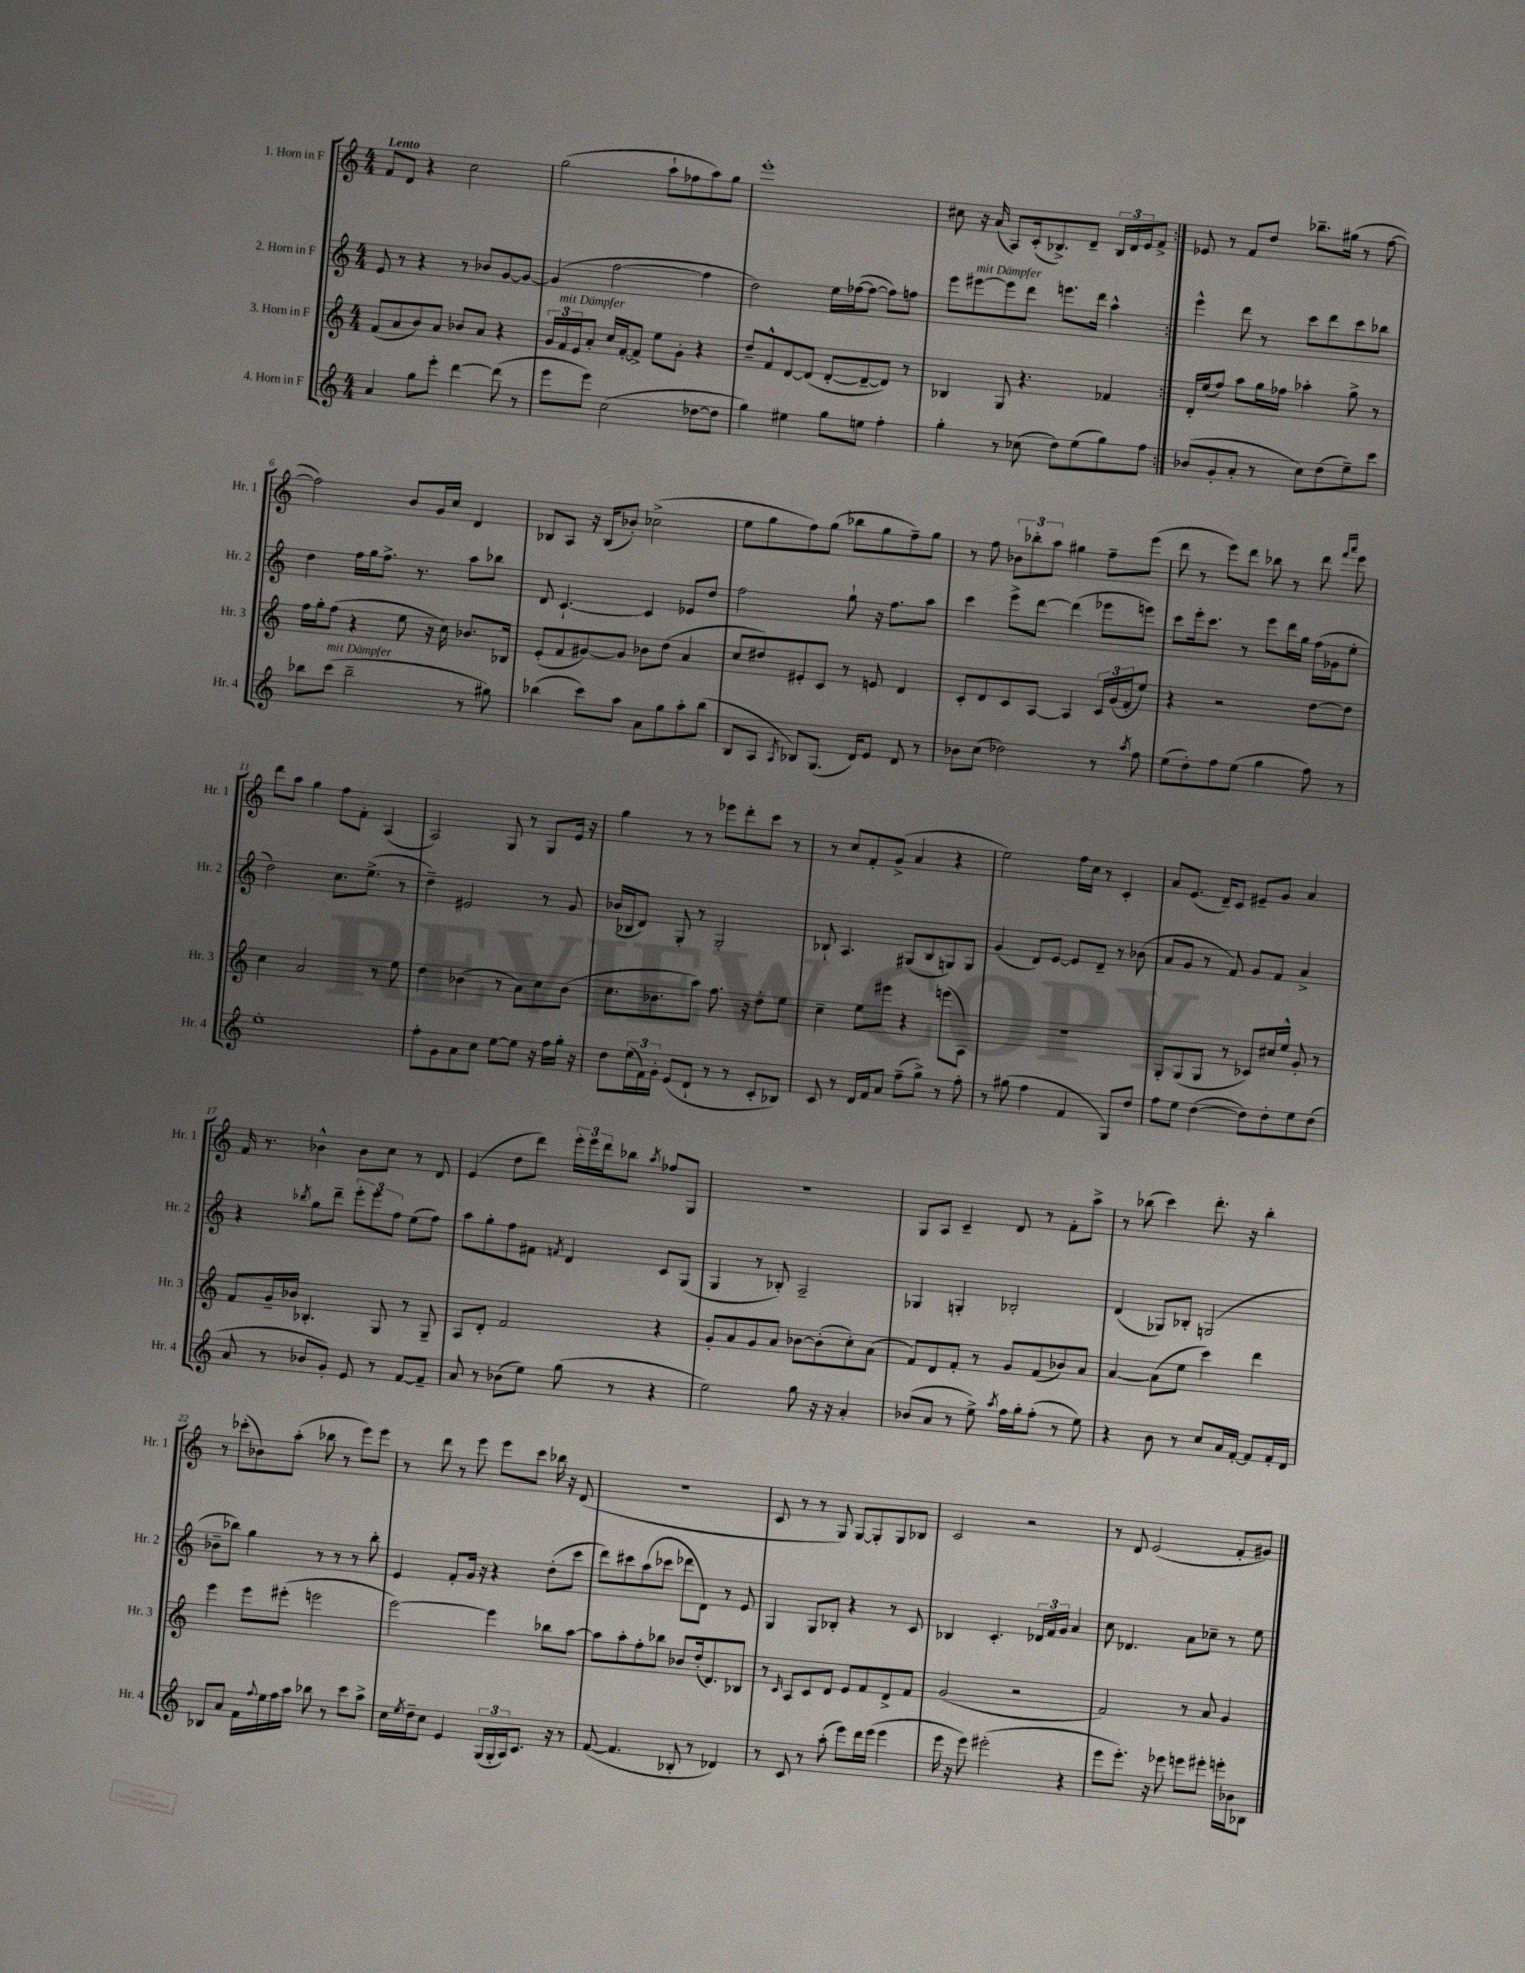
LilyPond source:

<<
\new StaffGroup <<
\new Staff = "s0" \with { instrumentName = "1. Horn in F" shortInstrumentName = "Hr. 1" } {
    \clef treble \key c \major \numericTimeSignature \time 4/4 \tempo "Lento"
    \repeat volta 2 { f'8 d'8 r4 c''2 |
    g''2( a''8-! fes''8 a''8) g''8 |
    e'''1-. |
    cis''8 r16 a'16( a8) c'16-.( bes8.->) d'8-- \tuplet 3/2 { bes16 d'16 e'16 } f'8-> | }
    ees'8 r8 f'8 d''8 bes''8.-- gis''16( r8 f''8~ |
    f''2) b'8 g'16 c''16 d'4 |
    bes8 a8 r16 bes16( bes'8-.) ces''2->( |
    e''8 g''8 f''8) g''8( bes''8 g''8 f''8--) g''8 |
    r8 f''8 \tuplet 3/2 { bes'8 bes''8-. a''8 } gis''4 f''8-- e'''8( |
    d'''8 r8 e'''8) d'''8 bes''8 r8 d'''8 \grace { f'''16 a'''16 } e'''8 |
    d'''8 a''8 g''4 f''8 f'8-. a4( |
    a2) g8 r8 g8 e'16 r16 |
    g''4 r8 r8 ees'''8 d'''8-. c'''8 r8 |
    r8 c''8 f'8-. g'8->( a'4 r4 |
    e''2) f''16 c''16 r8 c'4-. |
    a'8 e'8.( d'16--) c'8 eis'8-- g'8 a'4 |
    f'16 r8. bes'4-^ bes'8 c''8 r8 d'8 |
    e'4( d''8 d'''8) \tuplet 3/2 { e'''16-. e'''16 d'''16 } bes''8 \acciaccatura { a''8 } fes''8 g8 |
    r1 |
    g8 a8 c'4-- d'8 r8 f'8-. a''8-> |
    r8 bes''8( c'''4) d'''8.-. r16 bes''4-. |
    r8 ces'''8-.( bes'8) a''8-.( bes''8 r8 e'''8) e'''8 |
    r8 d'''8 r8 e'''8 e'''8 c'''8 bes''16 r16 d'8( |
    R1 |
    c'8 r8 r8 g8) g8~ g8-. g8 bes8 |
    c'2 r2 |
    r8 d'8 e'2( f'8-. gis'8) \bar "|." |
}
\new Staff = "s1" \with { instrumentName = "2. Horn in F" shortInstrumentName = "Hr. 2" } {
    \clef treble \key c \major \numericTimeSignature \time 4/4
    \repeat volta 2 { e'8 r8 r4 r8 bes'8 g'8~ g'8~ |
    g'4( f''2~ f''4 |
    d''2) e''16 fes''16~( fes''8~ fes''8) f''8 |
    e'''8 eis'''8~^\markup { \italic "mit Dämpfer" } eis'''8 d'''8 e'''8. d'''16 a''4-^ | }
    e'''4-^ d'''8 r8 c'''8 d'''8 c'''8 bes''8 |
    d''4 f''16 g''16 f''8.-> r8. a''8 bes''8 |
    d'8 c'4.~-! c'4 ees'8 d''8 |
    f''2 g''8-! r16 f''8. a''8 |
    c'''4 e'''8-> d'''8~ d'''4( ees'''8 e'''8) |
    c'''8 e'''16-. c'''8. r8 e'''8 d'''16 g''16 f''16( ges'16 e''8-. |
    d''2) c''8. e''8.->( r8 |
    d''4--) eis'2 r8 g'8 |
    bes'16( bes16 d'8) g8-. r8 g2-. |
    bes8-! a4. gis8( bes8 g8) g8 |
    g'4( d'8) e'8~ e'8 d'8-- r8 bes'8( |
    a'8 g'8 r8 f'8) g'8 f'8 a'4-> |
    r4 \acciaccatura { bes''8 } g''8 d'''8-- \tuplet 3/2 { e'''8-. e'''8 f''8 } e''8( f''8) |
    a''8 g''8-. f''8 fis'8 \acciaccatura { f'8 } d'4 c'8 g8( |
    g4 r8 bes8-.) a2-- |
    ges4 g4-. bes2-. |
    d'4( ges8) bes8-. g2( |
    bes'8-- bes''8) g''4 r8 r8 r8 bes''8-. |
    e'4 f'8-. g'16 r16 r4 d''8-.( c'''8 |
    d'''8) cis'''8 a''8( ces'''8 des'''8 d'8) r8 e'8 |
    g4 g8 bes8-. r4 r8 c'8 |
    bes4 c'4.-. \tuplet 3/2 { des'16 f'16 g'16 } a'4 |
    c''8 des'4. a'8 ces''8-- r8 e''8 \bar "|." |
}
\new Staff = "s2" \with { instrumentName = "3. Horn in F" shortInstrumentName = "Hr. 3" } {
    \clef treble \key c \major \numericTimeSignature \time 4/4
    \repeat volta 2 { f'8( a'8 b'8) a'8 bes'8 a'8 r4 |
    \tuplet 3/2 { g'16 f'16^\markup { \italic "mit Dämpfer" } e'16 } a'8-. c''16 f'16~-. f'8-> e''8 g'8-. r4 |
    d''8-- f'8-^ d'8~ d'8( d'8~-. d'8~-- d'8) r8 |
    bes4 g8 r4. fes'4 | }
    d'16-. e''16( f''8) a''8 g''16 fes''16 aes''4-. g''8-> r8 |
    f''16 g''16-. f''8( r4 e''8 r16 c''16) bes'8. bes16 |
    e'8-.( f'8 gis'8~) gis'8 bes'8 d''8( a'4 |
    c''8 dis''8) eis'8-. c'8 r8 e'8 d'4 |
    c'8-. d'8 c'8 a8~ a4 \tuplet 3/2 { c'16 g'16( f'16-. } e''8) |
    r4 r2 d''8~ d''8 |
    c''4 a'2 r8 e''8 |
    d''4 bes'4( r8 a'8) c''8 bes'8( |
    c''8. bes'8. a''8) f''8. r16 d''8-. e''8 |
    c''4-- e''8 eis'''8 r4 e'''8( a8) |
    R1 |
    g8-. g8( g8 r8 ces'8) cis''16 e''16-^ g'8-. r8 |
    f'8 g'16-- bes'16 bes4.-. g8 r8 g8-- |
    a8 d'8-. f'2 r4 |
    g'8-. a'8 g'8 a'8 bes'8~ bes'8-.( c''8-.) a'8( |
    f'8) d'8 f'8-. r8 g'8 f'8( bes'8) a'8 |
    a'4~ a'8( e''8 c'''4) d'''4 |
    e'''4 e'''8 eis'''8-.( e'''2 |
    e'''2~) e'''4 bes''8 a''8~ |
    a''8 a''8-. f''8-. bes''8 bes'8 d''16-.( d'8.) bes8 |
    r8 \grace { c'16 } a8 c'8 d'8 e'8 f'8 d'8-> f'8 |
    g'2( r2 |
    f'2) r8 a'8 g'4 \bar "|." |
}
\new Staff = "s3" \with { instrumentName = "4. Horn in F" shortInstrumentName = "Hr. 4" } {
    \clef treble \key c \major \numericTimeSignature \time 4/4
    \repeat volta 2 { a'4 g''8 e'''8-. d'''4~ d'''8( r8 |
    e'''8 e'''8) c''2( des''8~ des''8 |
    g''4) eis''4 g''8 e''8 f''4-. |
    g''4-. r8 ces''8( d''8) e''8( g''8) f''8 | }
    bes'8( g'8-. a'8-. r8 c''8) d''8( e''8--) c'''8 |
    bes''8 c'''8^\markup { \italic "mit Dämpfer" }( bes''2-- r8 gis''8) |
    bes''4( c'''8) a''8 a'8 g''8 a''8-. bes''8( |
    b8 a8 \acciaccatura { a8 } bes8) g8.( d'16) e'8 d'8 r8 |
    bes'8 c''8( des''2) r8 \acciaccatura { a''8 } f''8 |
    e''8( d''8-.) f''8 e''8( g''4 f''8) r8 |
    e''1-. |
    f''8-. g'8 a'8 c''8 e''8~ e''8 r16 f''16 g''16-. r16 |
    d''8 \tuplet 3/2 { e''16( f'16) g'16-. } e'8( d'8-! r8 r8 c'8-. bes8) |
    c'8 r8 d'16 f'16 a'8 f''8--( g''8->) r8 f''8-. |
    r8 gis''8( f''4 f'4 g8) d''8 |
    f''8 e''8 d''4~( d''8) d''8-. e''8 d''8( |
    a'8 r8 bes'8 g'8-.) e'8 r8 f'8~ f'8-- |
    a'8 r8 bes'8( e''8) g''8( r8 r4 |
    e''2) g''8 r16 r16 a'4-. |
    bes'8( a'8 r8 e''8->) \acciaccatura { a''8 } f''16 g''16-. f''8-.( r8 e''8) |
    r4 b'8 r8 c''8 a'16 f'16~-. f'8 f'16-. d'16 |
    bes8 a'8 f'16 \appoggiatura { f''8 } e''16 f''16 a''16 bes''8 r8 c'''8 a''8-> |
    c''16 \acciaccatura { e''8 } d''16-- c''8 e'4 \tuplet 3/2 { g16( g16-. a16) } c'8. r16 r8 |
    f'8~( f'4. bes8-. r8 des'4) |
    r8 c'8 r8 a''8-.( e'''8) d'''16 e'''16( e'''4 |
    e'''16 r16 e'''8) eis'''2-.( r4 |
    e'''8 e'''8.-.) r16 ees'''8 e'''8 eis'''8-. e'''16-. bes'16 bes8 \bar "|." |
}
>>
>>
